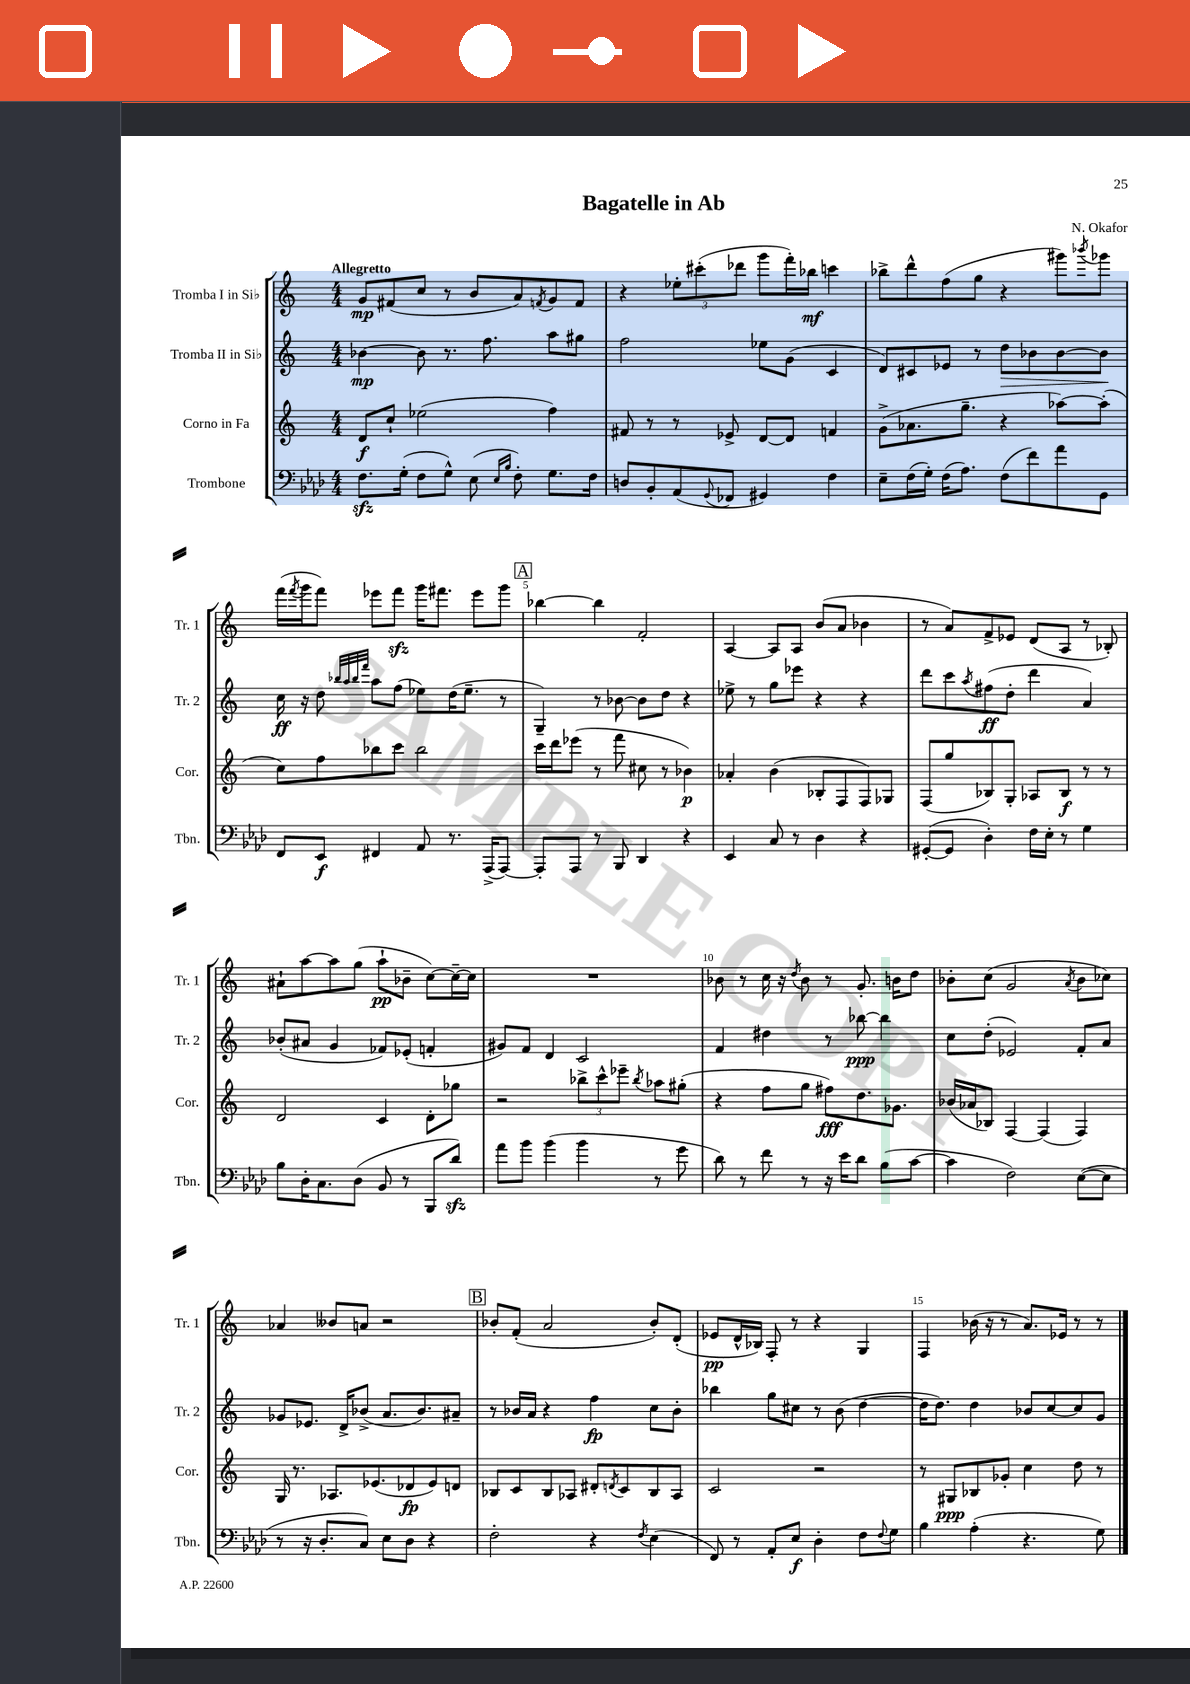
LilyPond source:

\header { title = "Bagatelle in Ab" composer = "N. Okafor" }
<<
\new StaffGroup <<
\new Staff = "s0" \with { instrumentName = "Tromba I in Sib" shortInstrumentName = "Tr. 1" } {
    \clef treble \key c \major \numericTimeSignature \time 4/4 \tempo "Allegretto"
    g'8\mp fis'8( c''8 r8 b'8 a'8) \acciaccatura { f'8 } g'8 f'8 |
    r4 \tuplet 3/2 { ees''8-. cis'''8-.( des'''8 } g'''8 f'''16-.) bes''16\mf c'''4 |
    bes''8-> d'''8-^ f''8( g''8 r4 gis'''8) \acciaccatura { bes'''8 } ges'''8 |
    f'''16( \acciaccatura { f'''8 } g'''16 f'''8) ees'''8 f'''8\sfz g'''16 fis'''8. ees'''8 g'''8 |
    \mark \markup { \box "A" } bes''4~ bes''4 f'2-. |
    a4~ a8 a8 b'8( a'8 bes'4 |
    r8 a'8) f'8-> ees'8 d'8( a8 r8 bes8-.) |
    ais'8-! a''8~ a''8 g''8( a''8-!\pp bes'8-- c''8~) c''16~-- c''16 |
    R1 |
    bes'8 r8 c''16 r16 \acciaccatura { d''8 } bes'8 r8 g'8.-. b'16 d''8 |
    bes'8-. c''8( g'2 \acciaccatura { a'8 } bes'8 ces''8) |
    aes'4 beses'8 a'8 r2 |
    \mark \markup { \box "B" } bes'8-. f'8-.( a'2 bes'8-.) d'8-.( |
    ees'8\pp d'16-^ bes16) f8-. r8 r4 g4 |
    f4 bes'16( r16 r8 a'8.) ees'16 r8 r8 \bar "|." |
}
\new Staff = "s1" \with { instrumentName = "Tromba II in Sib" shortInstrumentName = "Tr. 2" } {
    \clef treble \key c \major \numericTimeSignature \time 4/4
    bes'4~\mp bes'8 r8. f''8. a''8 gis''8 |
    f''2 ees''8 g'8( c'4 |
    d'8) cis'8 ees'8 r8 d''8\> bes'8 bes'8~ bes'8\! |
    c''16\ff r16 d''8 \grace { bes''32 a''32 bes''32 f'''32 } a''8 f''8( ees''8) d''16( ees''8.-- r8 |
    \mark \markup { \box "A" } g4--) r8 bes'8~ bes'8 d''8 r4 |
    ees''8-> r8 g''8 ees'''8 r4 r4 |
    d'''8 c'''8 \acciaccatura { a''8 } fis''8\ff( d''8-. d'''4 a'4) |
    bes'8-.( ais'8 g'4 fes'8) ees'8-.( f'4-. |
    gis'8) f'8 d'4 c'2 |
    f'4 dis''4 r8 bes''8~\ppp bes''4 |
    c''8 d''8-.( ees'2) f'8-. a'8 |
    ges'8 ees'8. d'16-> bes'8->( a'8. bes'8.) ais'8-- |
    \mark \markup { \box "B" } r8 bes'16 a'16 r4 f''4\fp c''8 bes'8-. |
    bes''4 g''8 cis''8 r8 b'8( d''4~ |
    d''16 d''8.) d''4 bes'8 c''8~ c''8 g'8 \bar "|." |
}
\new Staff = "s2" \with { instrumentName = "Corno in Fa" shortInstrumentName = "Cor." } {
    \clef treble \key c \major \numericTimeSignature \time 4/4
    d'8\f c''8-! ees''2( f''4) |
    fis'8 r8 r8 ees'8-> d'8~ d'8 f'4 |
    g'8->( aes'8. g''8.-- r4 aes''8~) aes''8-.( |
    c''8) f''8 bes''8 c'''8 bes''2 |
    \mark \markup { \box "A" } c'''16 d'''16 ees'''8( r8 f'''8 cis''8 r8 bes'4\p) |
    aes'4-. b'4( bes8-. f8 f8) ges8 |
    f8( g''8 bes8) g8-. aes8 bes8\f r8 r8 |
    d'2 c'4 d'8-. ges''8 |
    r2 \tuplet 3/2 { bes''8-> c'''8-^ ees'''8-- } \acciaccatura { bes''8 } aes''8 gis''8-.( |
    r4 f''8 g''8 fis''8\fff) d''8. ges'8. |
    bes'16( aes'16 bes8) f4~ f4( f4) |
    g16 r8. aes8. ees'8.( des'8\fp ees'8) d'8 |
    \mark \markup { \box "B" } bes8 c'8 bes8 aes8 dis'8-. \acciaccatura { d'8 } c'8 bes8 aes8 |
    c'2 r2 |
    r8 gis8\ppp bes8 ges'8-. c''4 d''8 r8 \bar "|." |
}
\new Staff = "s3" \with { instrumentName = "Trombone" shortInstrumentName = "Tbn." } {
    \clef bass \key aes \major \numericTimeSignature \time 4/4
    f8.\sfz g16-.( f8 g8-^) ees8( \grace { ees16 bes16 } f8-.) g8. f16 |
    d8 bes,8-. aes,8( \appoggiatura { g,8 } fes,8 gis,4) f4 |
    ees8-- f16( g16-.) f16( aes8.) f8( f'8) aes'8 g,8 |
    f,8 ees,8\f fis,4 aes,8 r8. aes,,16->( aes,,8~) |
    \mark \markup { \box "A" } aes,,8-. aes,,8 r8 bes,,8 des,4 r4 |
    ees,4 c8 r8 des4 r4 |
    gis,8~-.( gis,8 des4-.) f16 ees16-. r8 g4 |
    bes8 des16-. c8. des8( bes,8 r8 bes,,8 des'8\sfz) |
    aes'8 bes'8 bes'4( bes'4 r8 g'8 |
    des'8) r8 f'8 r8 r16 ees'16 des'8 bes8( c'8~ |
    c'4 f2) ees8~( ees8 |
    r8 r16 des8.-. c8) ees8 des8 r4 |
    \mark \markup { \box "B" } f2-. r4 \acciaccatura { f8 } ees4( |
    f,8) r8 aes,8-. ees8\f des4-. f8 \appoggiatura { f8 } g8 |
    bes4 aes4-.( r4. g8) \bar "|." |
}
>>
>>
\layout { \context { \Score \override BarNumber.break-visibility = ##(#f #t #t) barNumberVisibility = #(every-nth-bar-number-visible 5) } }
